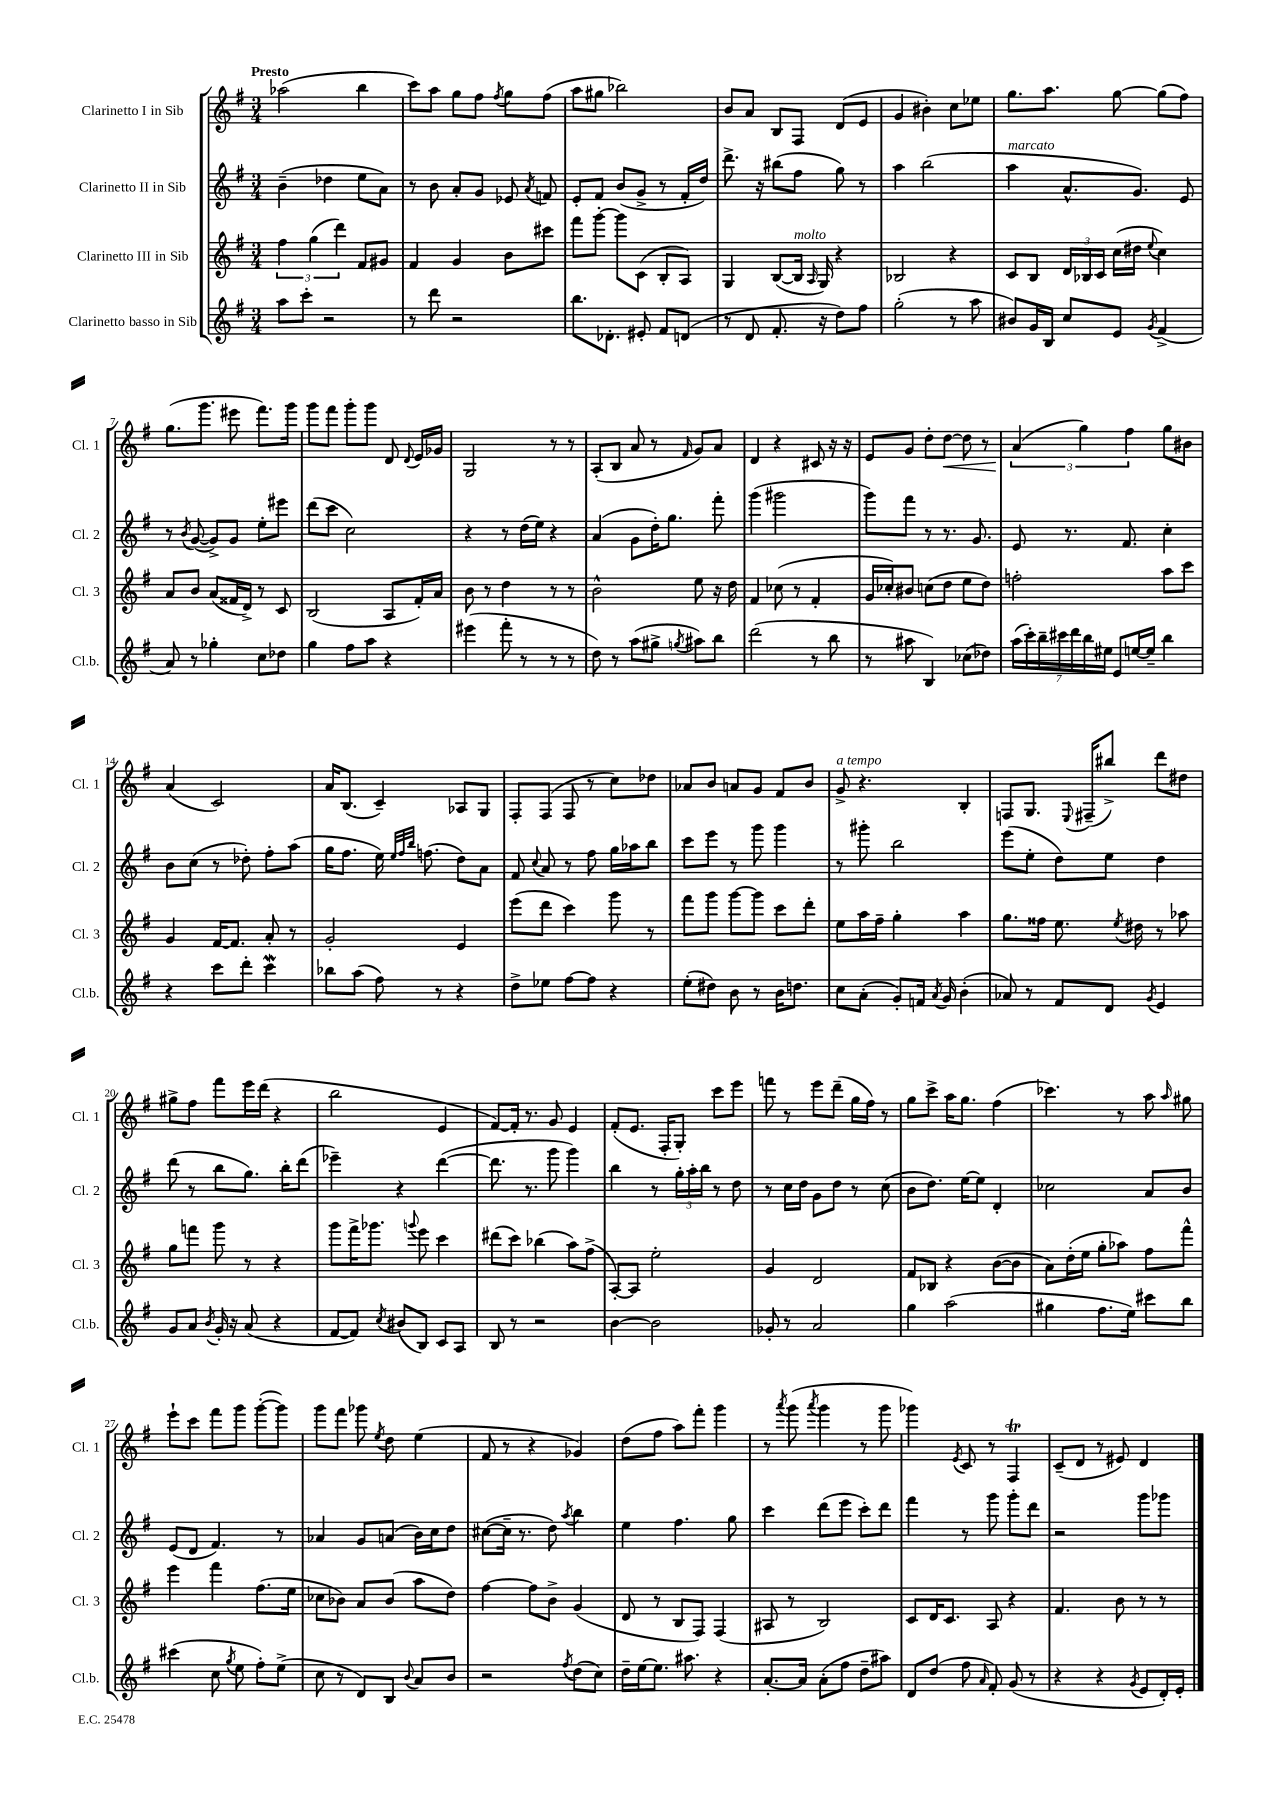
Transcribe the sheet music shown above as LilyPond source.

<<
\new StaffGroup <<
\new Staff = "s0" \with { instrumentName = "Clarinetto I in Sib" shortInstrumentName = "Cl. 1" } {
    \clef treble \key g \major \numericTimeSignature \time 3/4 \tempo "Presto"
    \autoBeamOff aes''2( b''4 |
    c'''8[) a''8] g''8[ fis''8] \acciaccatura { fis''8 } g''8[ fis''8]( |
    a''8[ gis''8] bes''2) |
    b'8[ a'8] b8[ fis8] d'8[( e'8] |
    g'4 bis'4-.) c''8[ ees''8] |
    g''8.[ a''8.] g''8~ g''8[( fis''8]) |
    g''8.[( g'''8.] eis'''8 fis'''8.[) g'''16] |
    g'''8[ fis'''8] g'''8[-. g'''8] d'8 \appoggiatura { d'8 } e'16[ ges'16] |
    g2 r8 r8 |
    a8[-.( b8] a'8 r8 \grace { fis'16 } g'8[) a'8] |
    d'4 r4 cis'8 r16 r16 |
    e'8[ g'8] d''8[-. d''8]~\< d''8 r8 |
    \tuplet 3/2 { a'4\!( g''4) fis''4 } g''8[ bis'8] |
    a'4( c'2) |
    a'16[ b8.]( c'4--) aes8[ g8] |
    fis8[-. fis8]( fis8 r8 c''8[) des''8] |
    aes'8[ b'8] a'8[ g'8] fis'8[ b'8] |
    g'8->^\markup { \italic "a tempo" } r4. b4-. |
    f8[ g8.] \appoggiatura { e8 } fis16[--( bis''8]->) d'''8[ dis''8] |
    gis''8[-> fis''8] fis'''8[ e'''16 d'''16]( r4 |
    b''2 e'4 |
    fis'8[~) fis'16]-. r8. g'8 e'4 |
    fis'8[-.( e'8.] fis16[-. g8]-.) c'''8[ e'''8] |
    f'''8 r8 e'''8[ d'''8]--( g''16[ fis''16]) r8 |
    g''8[ c'''8]-> a''16[ g''8.] fis''4( |
    ces'''4.) r8 a''8 \grace { a''16 } gis''8 |
    e'''8[-! c'''8] fis'''8[ g'''8] g'''8[~-.( g'''8]) |
    g'''8[ fis'''8] ges'''8 \acciaccatura { e''8 } d''8 e''4( |
    fis'8 r8 r4 ges'4) |
    d''8[( fis''8] a''8[) fis'''8]-. g'''4 |
    r8 \acciaccatura { a'''8 } g'''8( \acciaccatura { a'''8 } g'''4 r8 g'''8 |
    ges'''4) \acciaccatura { e'8 } c'8 r8 fis4\trill |
    c'8[--( d'8] r8 eis'8) d'4 \bar "|." |
}
\new Staff = "s1" \with { instrumentName = "Clarinetto II in Sib" shortInstrumentName = "Cl. 2" } {
    \clef treble \key g \major \numericTimeSignature \time 3/4
    \autoBeamOff b'4--( des''4 e''8[ a'8]) |
    r8 b'8 a'8[-. g'8] ees'8 \acciaccatura { a'8 } f'8 |
    e'8[-. fis'8] b'8[( g'8]-> r8 fis'16[-. d''16]) |
    d'''8.-> r16 bis''8[( fis''8] g''8) r8 |
    a''4 b''2( |
    a''4^\markup { \italic "marcato" } a'8.[-^ g'8.]) e'8 |
    r8 \acciaccatura { b'8 } g'8~( g'8[->) g'8] e''8[-. eis'''8] |
    d'''8[( c'''8] c''2) |
    r4 r8 d''16[( e''16]) r4 |
    a'4( g'8[ d''16-.) g''8.] fis'''8-. |
    g'''4( gis'''2 |
    g'''8[) fis'''8] r8 r8. g'8. |
    e'8 r8. fis'8. c''4-. |
    b'8[ c''8]( r8 des''8-.) fis''8[-. a''8]( |
    g''16[ fis''8.] e''16) \grace { e''32[ fis''32 b''32] } f''8.( d''8[) a'8] |
    fis'8 \appoggiatura { c''8 } a'8 r8 fis''8 g''16[ aes''16 b''8] |
    c'''8[ e'''8] r8 g'''8 g'''4 |
    r8 gis'''8-. b''2 |
    e'''8[( e''8]-. d''8[) e''8] d''4 |
    d'''8( r8 b''8[ g''8.]) b''16[-. d'''8]( |
    ees'''4--) r4 d'''4~( |
    d'''8. r8. g'''8 g'''4) |
    b''4 r8 \tuplet 3/2 { g''16[-. a''16-. b''16] } r8 d''8 |
    r8 c''16[ d''16] g'8[ d''8] r8 c''8( |
    b'8[ d''8.]) e''16[~ e''8] d'4-. |
    ces''2 a'8[ b'8] |
    e'8[( d'8] fis'4.) r8 |
    aes'4 g'8[ a'8]( b'16[) c''16 d''8] |
    cis''8[~( cis''16]-- r8. d''8) \acciaccatura { a''8 } b''4 |
    e''4 fis''4. g''8 |
    c'''4 d'''8[( e'''8] c'''8[-.) d'''8] |
    fis'''4 r8 g'''8 g'''8[-. d'''8] |
    r2 g'''8[ ges'''8] \bar "|." |
}
\new Staff = "s2" \with { instrumentName = "Clarinetto III in Sib" shortInstrumentName = "Cl. 3" } {
    \clef treble \key g \major \numericTimeSignature \time 3/4
    \autoBeamOff \tuplet 3/2 { fis''4 g''4( d'''4) } fis'8[ gis'8] |
    fis'4 g'4 b'8[ cis'''8] |
    fis'''8[ g'''8]~-. g'''8[ c'8]( b8[-. a8]) |
    g4 b8[~( b16]^\markup { \italic "molto" } \grace { a16 } g16) r4 |
    bes2 r4 |
    c'8[ b8] \tuplet 3/2 { d'16[ bes16 c'16] } c''16[( dis''16] \appoggiatura { e''8 } c''4) |
    a'8[ b'8] a'8[( fisis'16 d'16]->) r8 c'8 |
    b2( a8[ fis'16-.) a'16] |
    b'8 r8 d''4 r8 r8 |
    b'2-^ e''8 r16 d''16 |
    fis'4 ces''8( r8 fis'4-. |
    g'16[ ces''16-.) bis'8] c''8[( d''8] e''8[ d''8]) |
    f''2-. a''8[ c'''8] |
    g'4 fis'16[~ fis'8.] a'8-. r8 |
    g'2-. e'4 |
    e'''8[( d'''8] c'''4) g'''8 r8 |
    fis'''8[ g'''8] g'''8[~ g'''8] c'''8[ d'''8]-. |
    e''8[ a''16 fis''16]-- g''4-. a''4 |
    g''8.[ fisis''16] e''8. \acciaccatura { e''8 } dis''16 r8 aes''8 |
    g''8[ f'''8] g'''8 r8 r4 |
    g'''8[ fis'''16-> ges'''8.] \appoggiatura { g'''8 } e'''8 c'''4 |
    dis'''8[( c'''8]) bes''4( a''8[) fis''8]->( |
    a8[~-.) a8] e''2-. |
    g'4 d'2 |
    fis'8[ bes8] r4 b'8[~( b'8] |
    a'8[) d''16-.( e''16] g''8[-. aes''8]) fis''8[ fis'''8]-^ |
    e'''4 fis'''4 fis''8.[( e''16] |
    ces''8[ bes'8]) a'8[ bes'8]( a''8[ d''8]) |
    fis''4~ fis''8[ b'8]-> g'4( |
    d'8 r8 b8[ fis8]) fis4( |
    ais8 r8 b2) |
    c'8[ d'16 c'8.] a8 r4 |
    fis'4. b'8 r8 r8 \bar "|." |
}
\new Staff = "s3" \with { instrumentName = "Clarinetto basso in Sib" shortInstrumentName = "Cl.b." } {
    \clef treble \key g \major \numericTimeSignature \time 3/4
    \autoBeamOff a''8[ c'''8]-. r2 |
    r8 d'''8 r2 |
    b''8.[ des'8.]-. eis'8-. fis'8[ d'8]( |
    r8 d'8 fis'8.-. r16 d''8[) fis''8] |
    g''2-.( r8 a''8 |
    bis'8[) g'16 b16] c''8[ e'8] \acciaccatura { g'8 } fis'4->( |
    a'8) r8 ges''4-. c''8[ des''8] |
    g''4 fis''8[ a''8] r4 |
    eis'''4( fis'''8-. r8 r8 r8 |
    d''8) r8 a''8[( gis''8]-> \acciaccatura { g''8 } ais''8[) b''8] |
    d'''2( r8 b''8 |
    r8 ais''8 b4) ces''8[( des''8]) |
    \tuplet 7/4 { a''16[( c'''16-.) b''16-- cis'''16 d'''16 b''16 eis''16] } e'8[ e''16~ e''16]-- b''4 |
    r4 c'''8[ d'''8]-. c'''4\mordent |
    bes''8[ a''8]( fis''8) r8 r4 |
    d''8[-> ees''8] fis''8[~ fis''8] r4 |
    e''8[-.( dis''8]) b'8 r8 b'16[ d''8.] |
    c''8[ a'8]-.( g'8[-.) f'16] \acciaccatura { a'8 } g'16 b'4-.( |
    aes'8) r8 fis'8[ d'8] \acciaccatura { g'8 } e'4 |
    g'8[ a'8] \acciaccatura { b'8 } g'16-. r16 a'8( r4 |
    fis'8[~ fis'8]) \acciaccatura { c''8 } bis'8[( b8]) c'8[ a8] |
    b8 r8 r2 |
    b'4~ b'2 |
    ges'8-. r8 a'2 |
    g''4 a''2( |
    gis''4 fis''8.[ e''16]) cis'''8[ b''8] |
    cis'''4( c''8 \acciaccatura { g''8 } e''8 fis''8[-.) e''8]->( |
    c''8 r8 d'8[) b8] \appoggiatura { b'8 } a'8[ b'8] |
    r2 \acciaccatura { fis''8 } d''8[( c''8]) |
    d''16[-- e''16~ e''8.] ais''8. r4 |
    a'8.[~-. a'16] a'8[-.( fis''8] d''8[-- ais''8]) |
    d'8[ d''8]( fis''8 \grace { a'16 } fis'8-.) g'8( r8 |
    r4 r4 \acciaccatura { g'8 } e'8[ d'16-.) e'16]-. \bar "|." |
}
>>
>>
